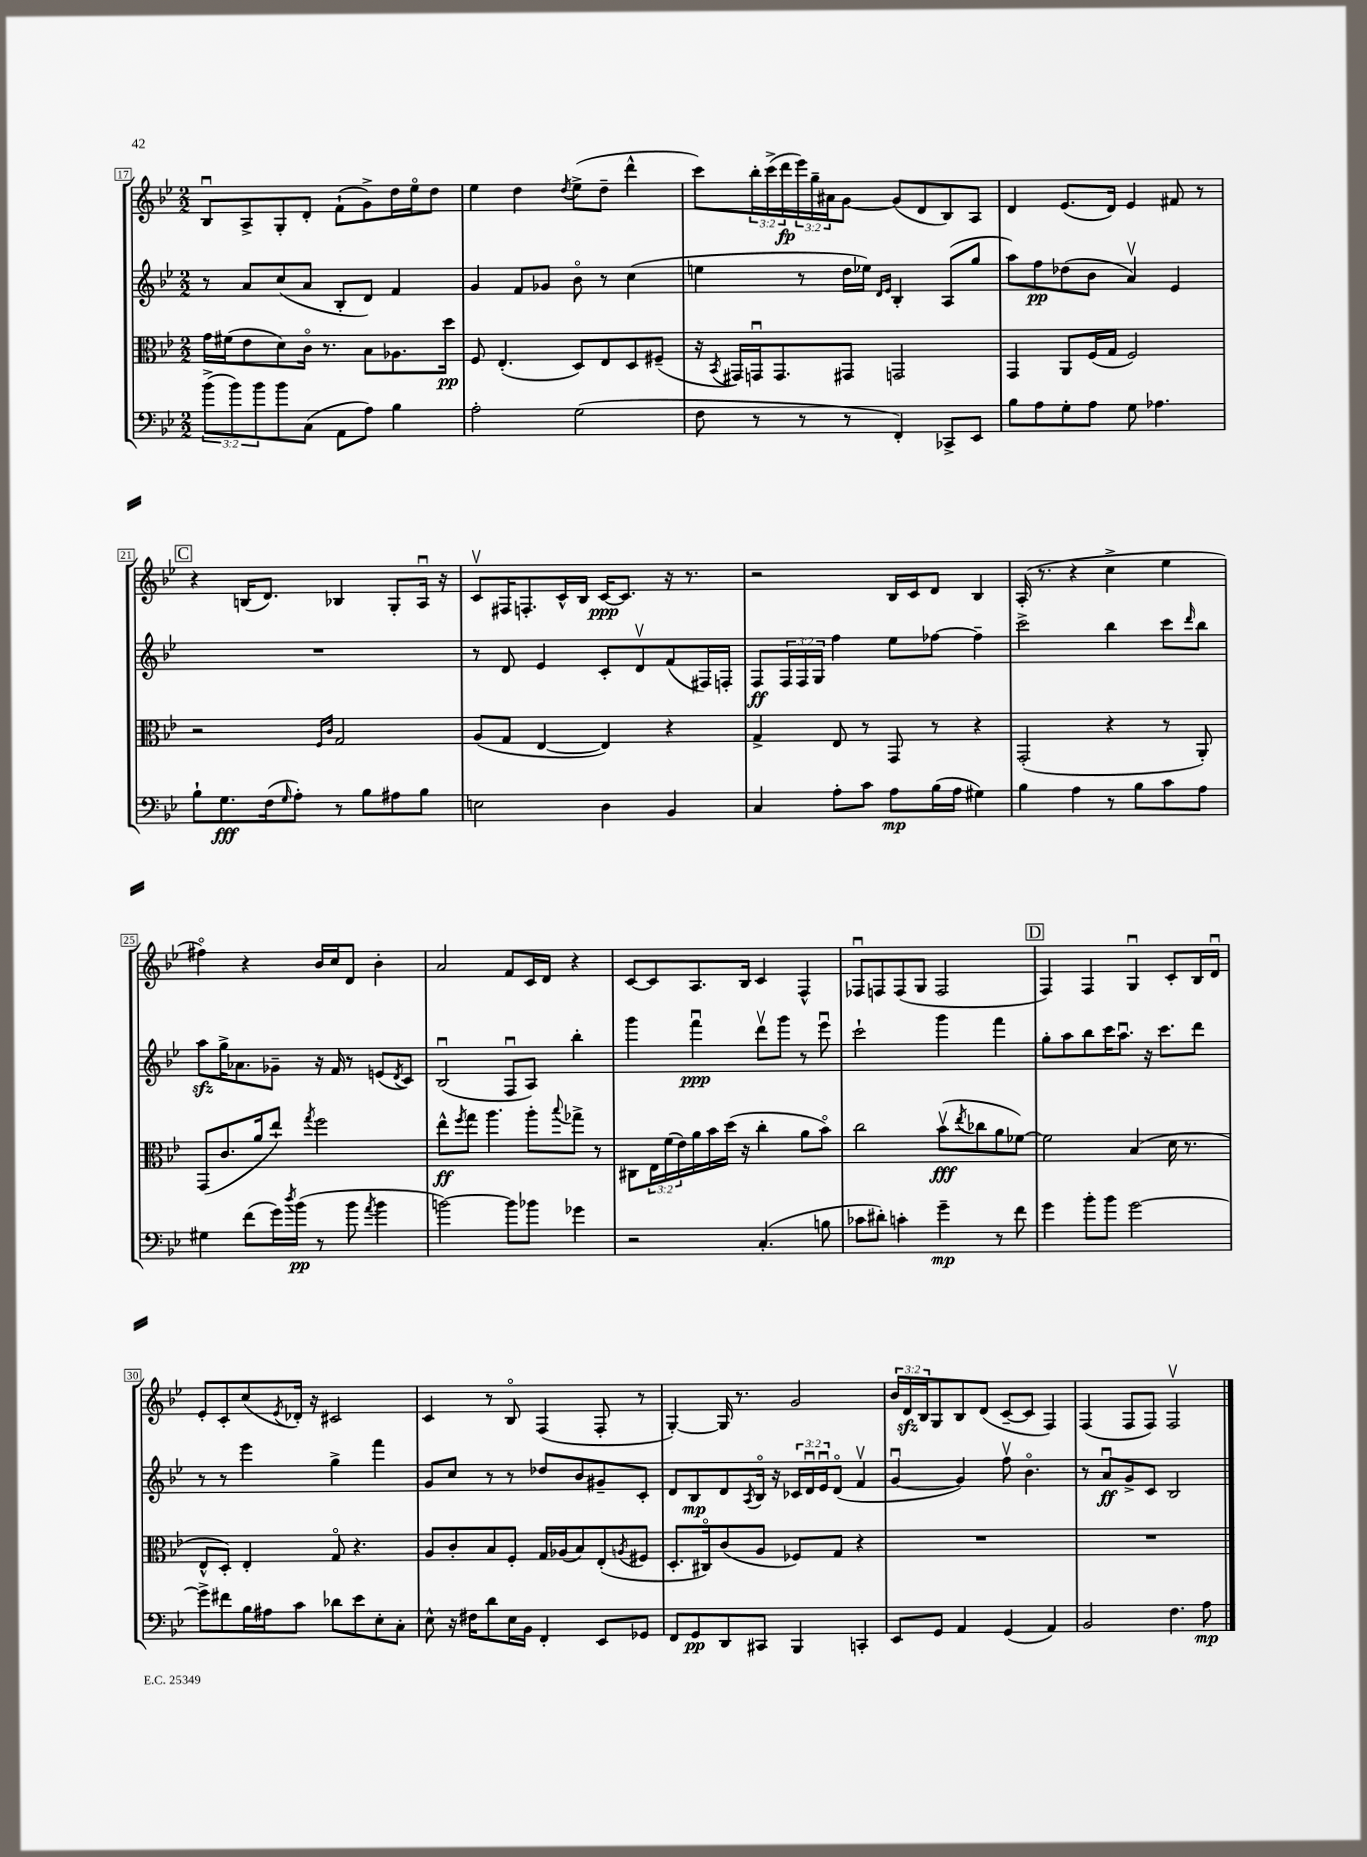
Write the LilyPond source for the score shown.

<<
\new StaffGroup <<
\new Staff = "s0" {
    \clef treble \key bes \major \numericTimeSignature \time 2/2 \override Staff.TupletNumber.text = #tuplet-number::calc-fraction-text
    bes8\downbow a8-> g8-. d'8-. f'8-!( g'8->) d''16 ees''16\flageolet d''8 |
    ees''4 d''4 \acciaccatura { d''8 } ees''8->( d''8-- d'''4-^ |
    c'''8) \tuplet 3/2 { bes''16-. c'''16->( d'''16\fp } \tuplet 3/2 { ees'''16) g''16-- ais'16 } g'8~ g'8( d'8 bes8) a8 |
    d'4 ees'8.( d'16) ees'4 fis'8 r8 |
    \mark \markup { \box "C" } r4 b16( d'8.) bes4 g8-. a16\downbow r16 |
    c'8\upbow fis16 f8.-. c'16-^ bes16 c'16~\ppp c'8. r16 r8. |
    r2 bes16 c'16 d'8 bes4 |
    a16-.( r8. r4 c''4-> ees''4 |
    fis''4\flageolet) r4 bes'16 c''16 d'8 bes'4-. |
    a'2 f'8 c'16 d'16 r4 |
    c'8~ c'8 a8. bes16 c'4 f4-^ |
    fes8\downbow f8 f8( g8 f2 |
    \mark \markup { \box "D" } f4) f4 g4\downbow c'8-. bes16 d'16\downbow |
    ees'8-. c'8-. c''8( \acciaccatura { ees'8 } des'16-.) r16 cis'2 |
    c'4 r8 bes8\flageolet f4( f8-. r8 |
    g4~-.) g16 r8. g'2 |
    \tuplet 3/2 { bes'16 d'16\sfz bes16 } g8 bes8 d'8( c'8~-- c'8 f4) |
    f4( f8 f8) f2\upbow \bar "|." |
}
\new Staff = "s1" {
    \clef treble \key bes \major \numericTimeSignature \time 2/2 \override Staff.TupletNumber.text = #tuplet-number::calc-fraction-text
    r8 a'8 c''8( a'8 bes8-. d'8) f'4 |
    g'4 f'8 ges'8 bes'8\flageolet r8 c''4( |
    e''4 r8 d''16 ees''16) \grace { d'16 ees'16 } bes4-. a8( g''8 |
    a''8) f''8\pp des''8( bes'8 a'4\upbow) ees'4 |
    \mark \markup { \box "C" } R1 |
    r8 d'8 ees'4 c'8-. d'8\upbow f'8( fis16) f16-. |
    f8\ff \tuplet 3/2 { f16 f16 g16 } f''4 ees''8 fes''8~ fes''4-- |
    c'''2-> bes''4 c'''8 \grace { d'''16 } bes''8 |
    a''8\sfz g''16-> aes'8. ges'8-- r16 f'16 r8 e'8( \acciaccatura { d'8 } c'8) |
    bes2\downbow( f8\downbow a8) bes''4-. |
    g'''4 f'''4\downbow\ppp d'''8\upbow g'''8 r8 ees'''8\downbow |
    c'''2-! g'''4 f'''4 |
    \mark \markup { \box "D" } g''8-. a''8 bes''8 c'''16 a''8.\downbow r16 c'''8. d'''8 |
    r8 r8 ees'''4 g''4-> f'''4 |
    g'8 c''8 r8 r8 des''8 bes'8 gis'8-- c'8-. |
    d'8 bes8\mp d'8 \acciaccatura { a8 } bes16\flageolet r16 \tuplet 3/2 { ces'16 d'16\downbow ees'16\downbow } d'8\flageolet( f'4\upbow |
    g'4~\downbow g'4) f''8\upbow bes'4.\flageolet |
    r8 a'8\downbow\ff g'8-> c'8 bes2 \bar "|." |
}
\new Staff = "s2" {
    \clef alto \key bes \major \numericTimeSignature \time 2/2 \override Staff.TupletNumber.text = #tuplet-number::calc-fraction-text
    g'16 fis'16( ees'8 d'8) c'16\flageolet r8. bes8 aes8. d''16\pp |
    f8 ees4.-.( d8) ees8 d8 fis8--( |
    r16 \acciaccatura { bes,8 } gis,16) g,16\downbow g,8. gis,8 g,2 |
    g,4 a,8 f16( g16 f2) |
    \mark \markup { \box "C" } r2 \grace { f16 c'16 } g2 |
    a8( g8 ees4~ ees4) r4 |
    g4-> ees8 r8 g,8 r8 r4 |
    g,2-.( r4 r8 a,8-.) |
    g,8( c'8. a'16 ees''8-!) \acciaccatura { g''8 } f''2 |
    ees''8-^\ff \acciaccatura { f''8 } g''8 a''4. a''8-. \appoggiatura { bes''8 } ges''8-> r8 |
    cis8 \tuplet 3/2 { ees16 f'16( ees'16) } a'16 bes'16 d''16( r16 c''4-. a'8 bes'8\flageolet) |
    c''2 bes'8\upbow\fff( \acciaccatura { ees''8 } ces''8 a'8 fes'8~) |
    \mark \markup { \box "D" } fes'2 bes4( d'16 r8. |
    ees8-^ d8-.) ees4-. g8\flageolet r4. |
    a8 c'8-. bes8 f8-. g16 aes16( bes8) ees8-.( \acciaccatura { a8 } fis8 |
    d8.-. cis16\flageolet) c'8( a8 fes8) g8 r4 |
    R1 |
    R1 \bar "|." |
}
\new Staff = "s3" {
    \clef bass \key bes \major \numericTimeSignature \time 2/2 \override Staff.TupletNumber.text = #tuplet-number::calc-fraction-text
    \tuplet 3/2 { bes'8->( bes'8) bes'8 } bes'8 c8( a,8 a8) bes4 |
    a2-. g2( |
    f8 r8 r8 r8 f,4-.) ces,8-> ees,8 |
    bes8 a8 g8-. a8 g8 aes4. |
    \mark \markup { \box "C" } bes8-! g8.\fff f16( \grace { g16 } a8-.) r8 bes8 ais8 bes8 |
    e2 d4 bes,4 |
    c4 a8-. c'8 a8\mp bes16( a16 gis4) |
    bes4 a4 r8 bes8 c'8 a8 |
    gis4 f'8( g'16) \acciaccatura { d''8 } bes'16\pp( r8 bes'8 \acciaccatura { a'8 } bes'4 |
    b'2~) b'8 bes'8 ges'4 |
    r2 c4.-.( b8 |
    ces'8 dis'8-.) c'4-. g'4--\mp r8 f'8 |
    \mark \markup { \box "D" } g'4 bes'8-. bes'8 g'2~ |
    g'8-> fis'8 bes16 ais16 c'8 des'8 ees'8 ees8-. c8-. |
    ees8-^ r16 fis16 d'8 ees16 bes,16 f,4-. ees,8 ges,8 |
    f,8 g,8\pp d,8 cis,8 bes,,4 c,4-. |
    ees,8 g,8 a,4 g,4( a,4) |
    bes,2 f4. a8\mp \bar "|." |
}
>>
>>
\layout { \context { \Score currentBarNumber = #17 \override BarNumber.stencil = #(make-stencil-boxer 0.1 0.3 ly:text-interface::print) } }
